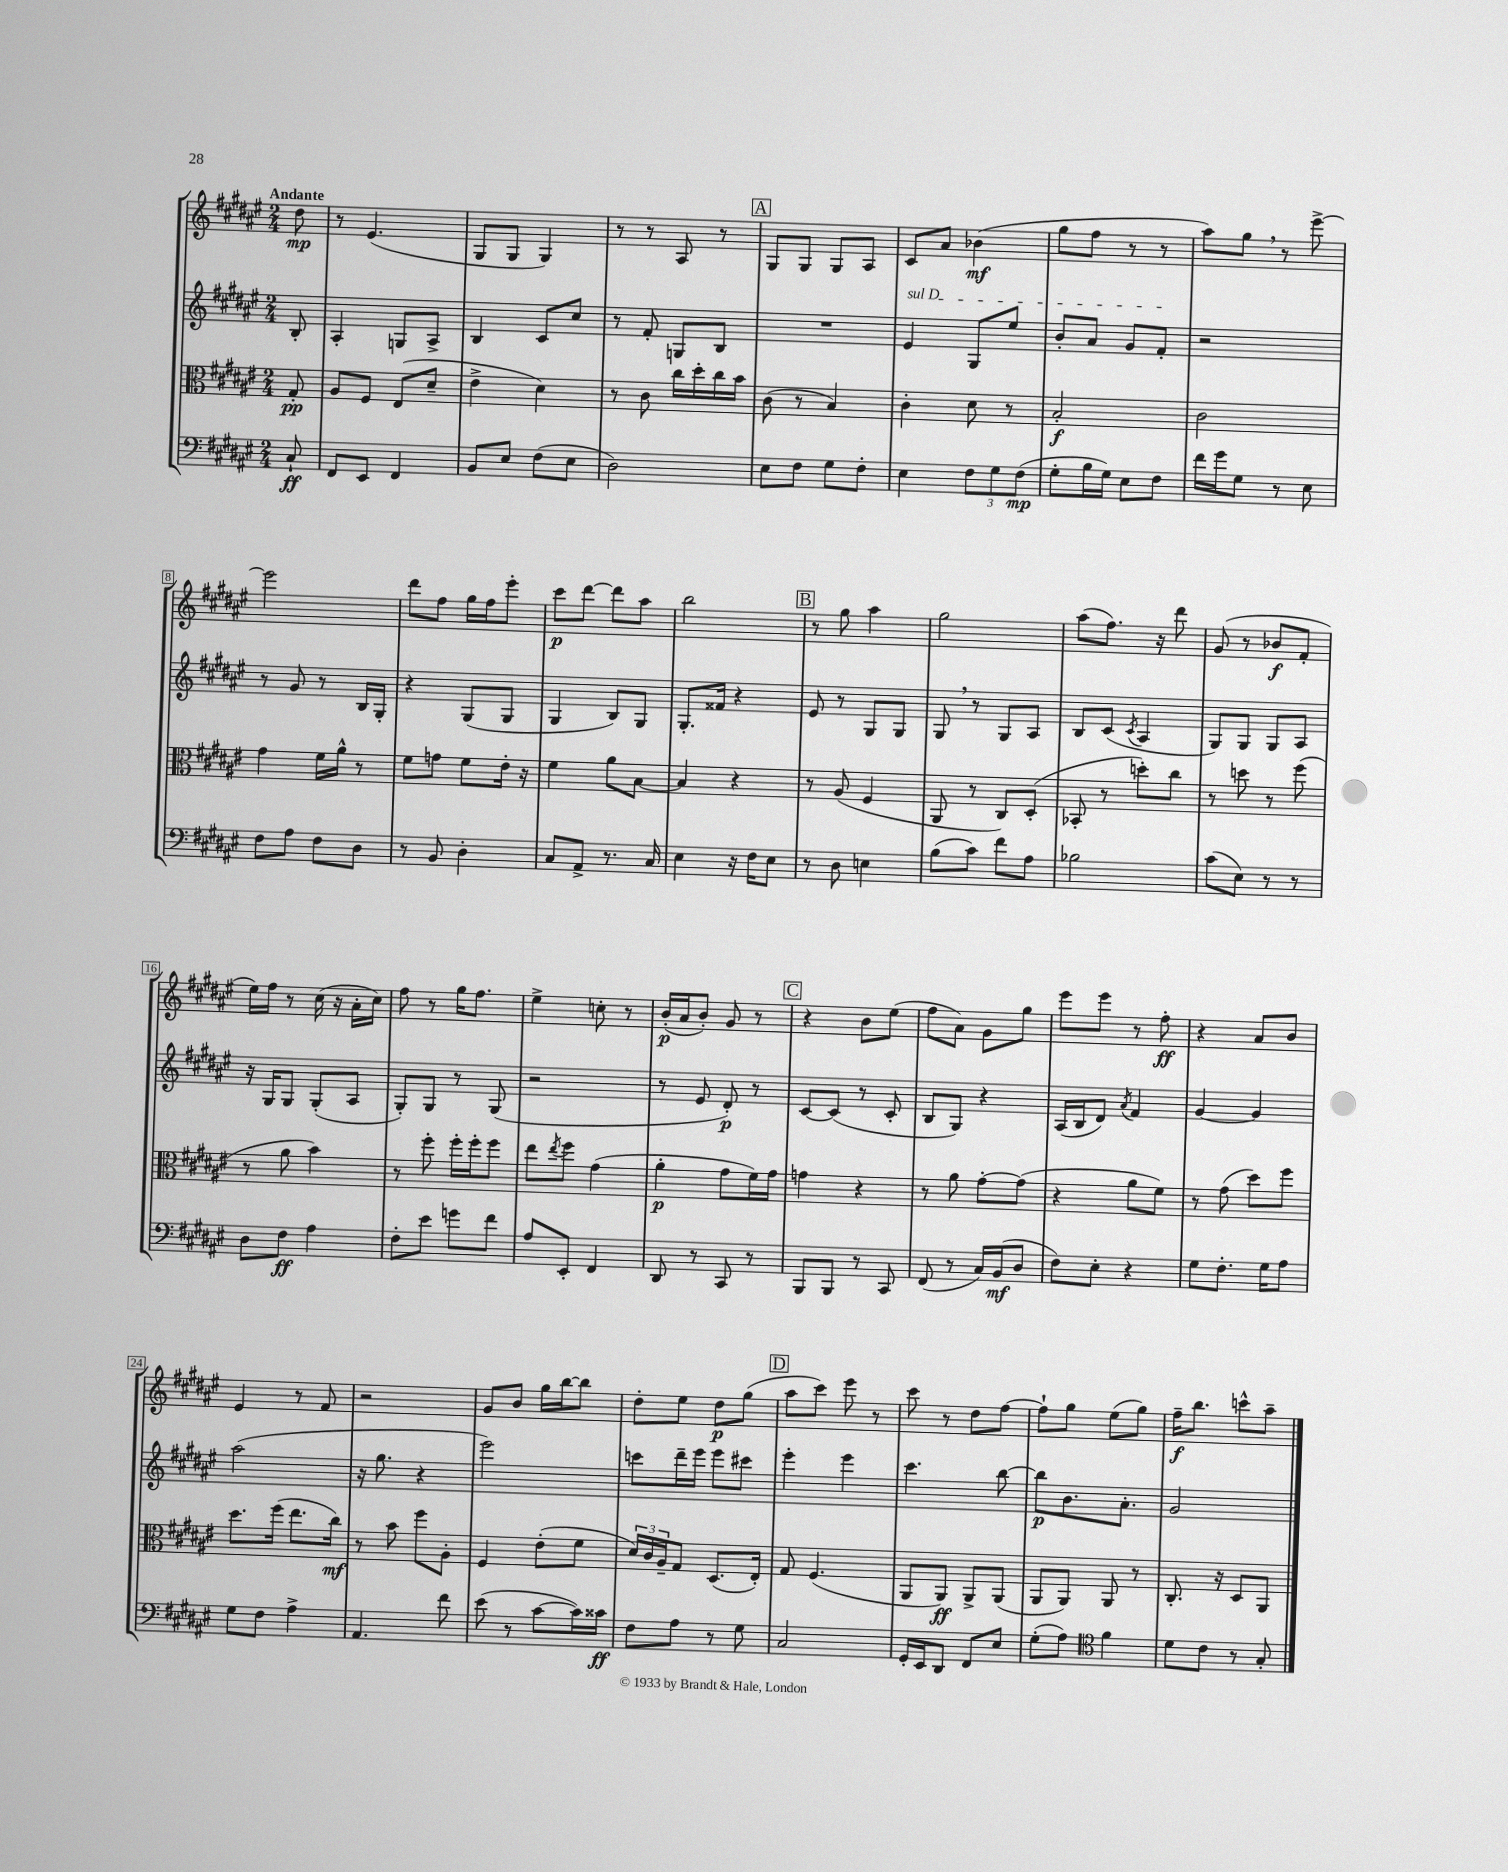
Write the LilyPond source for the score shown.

<<
\new StaffGroup <<
\new Staff = "s0" {
    \clef treble \key fis \major \numericTimeSignature \time 2/4 \partial 8 \tempo "Andante"
    dis''8\mp |
    r8 eis'4.( |
    gis8 gis8 gis4) |
    r8 r8 ais8 r8 |
    \mark \markup { \box "A" } gis8 gis8 gis8 ais8 |
    cis'8 ais'8 bes'4\mf( |
    gis''8 fis''8 r8 r8 |
    ais''8) gis''8 \breathe r8 eis'''8~-> |
    eis'''2 |
    dis'''8 fis''8 gis''16 fis''16 eis'''8-. |
    cis'''8\p dis'''8~ dis'''8 ais''8 |
    b''2 |
    \mark \markup { \box "B" } r8 gis''8 ais''4 |
    gis''2 |
    ais''8( fis''8.) r16 dis'''8 |
    gis'8( r8 bes'8\f fis'8-. |
    eis''16) fis''16 r8 cis''16( r16 ais'16-. cis''16) |
    fis''8 r8 gis''16 fis''8. |
    eis''4-> c''8-. r8 |
    b'16-.\p( ais'16 b'8-.) gis'8 r8 |
    \mark \markup { \box "C" } r4 b'8 eis''8( |
    fis''8 ais'8) gis'8 gis''8 |
    eis'''8 eis'''8 r8 fis''8-.\ff |
    r4 ais'8 b'8 |
    eis'4 r8 fis'8 |
    r2 |
    gis'8 b'8 gis''16 b''16~ b''8 |
    dis''8-. eis''8 dis''8\p gis''8( |
    \mark \markup { \box "D" } ais''8 cis'''8) eis'''8 r8 |
    cis'''8 r8 dis''8 fis''8~ |
    fis''8-! gis''8 eis''8( gis''8) |
    fis''16--\f b''8. c'''8-^ ais''8-- \bar "|." |
}
\new Staff = "s1" {
    \clef treble \key fis \major \numericTimeSignature \time 2/4 \partial 8
    b8-. |
    ais4-. g8 ais8-> |
    b4 cis'8 cis''8 |
    r8 fis'8-. g8 b8 |
    \mark \markup { \box "A" } R2 |
    \once \override TextSpanner.bound-details.left.text = \markup { \italic "sul D" } eis'4\startTextSpan gis8 eis''8 |
    b'8-. ais'8 gis'8 fis'8-.\stopTextSpan |
    r2 |
    r8 gis'8 r8 b16 gis16-. |
    r4 gis8( gis8 |
    gis4 b8) gis8 |
    gis8.-. fisis'16 r4 |
    \mark \markup { \box "B" } eis'8 r8 gis8 gis8 |
    gis8 \breathe r8 gis8 ais8 |
    b8 cis'8( \acciaccatura { cis'8 } ais4 |
    gis8) gis8 gis8 ais8 |
    r16 gis16 gis8 gis8-.( ais8 |
    gis8-.) gis8 r8 gis8( |
    r2 |
    r8 eis'8 dis'8-.\p) r8 |
    \mark \markup { \box "C" } cis'8~ cis'8( r8 cis'8-. |
    b8 gis8) r4 |
    ais16( b16 dis'8) \acciaccatura { ais'8 } fis'4 |
    gis'4~ gis'4 |
    ais''2( |
    r16 gis''8. r4 |
    eis'''2) |
    c'''8 dis'''16-- eis'''16 eis'''8 cis'''8 |
    \mark \markup { \box "D" } eis'''4-. eis'''4 |
    cis'''4. b''8~ |
    b''8\p b'8. ais'8.-. |
    gis'2 \bar "|." |
}
\new Staff = "s2" {
    \clef alto \key fis \major \numericTimeSignature \time 2/4 \partial 8
    gis8-.\pp |
    ais8 fis8 eis8( dis'8-- |
    eis'4-> dis'4) |
    r8 cis'8 cis''16 dis''16-. cis''16 b'16 |
    \mark \markup { \box "A" } cis'8( r8 b4) |
    cis'4-. dis'8 r8 |
    b2-.\f |
    cis'2 |
    gis'4 fis'16 ais'16-^ r8 |
    fis'8 g'8 fis'8 eis'16-. r16 |
    fis'4 ais'8 b8~ |
    b4 r4 |
    \mark \markup { \box "B" } r8 ais8( fis4 |
    ais,8 r8 cis8) dis8-.( |
    bes,8-. r8 d''8-.) cis''8 |
    r8 d''8 r8 fis''8( |
    r8 ais'8 b'4) |
    r8 fis''8-. fis''16-. fis''16-. fis''8 |
    eis''8 \acciaccatura { eis''8 } fis''8 gis'4( |
    ais'4-.\p gis'8 fis'16) gis'16 |
    \mark \markup { \box "C" } g'4 r4 |
    r8 ais'8 gis'8~-. gis'8( |
    r4 ais'8 fis'8) |
    r8 gis'8( dis''8) fis''8 |
    dis''8. fis''16( eis''8. cis''16\mf) |
    r8 b'8 fis''8 ais8-. |
    fis4 eis'8-.( fis'8 |
    \tuplet 3/2 { dis'16) cis'16 ais16-- } gis8 dis8.( eis16-.) |
    \mark \markup { \box "D" } gis8 fis4.( |
    ais,8 ais,8\ff) ais,8-> ais,8( |
    ais,8 ais,8) ais,8 r8 |
    cis8.-. r16 dis8 ais,8 \bar "|." |
}
\new Staff = "s3" {
    \clef bass \key fis \major \numericTimeSignature \time 2/4 \partial 8
    cis8-!\ff |
    fis,8 eis,8 fis,4 |
    b,8 eis8 fis8( eis8 |
    dis2) |
    \mark \markup { \box "A" } eis8 fis8 gis8 fis8-. |
    eis4 \tuplet 3/2 { fis8 gis8 fis8\mp( } |
    gis8-. b16 gis16) eis8 fis8 |
    fis'16 gis'16 gis8 r8 eis8 |
    fis8 ais8 fis8 dis8 |
    r8 b,8 dis4-. |
    cis8 ais,8-> r8. cis16 |
    eis4 r16 fis16 eis8 |
    \mark \markup { \box "B" } r8 dis8 e4 |
    b8( cis'8) fis'8 ais8 |
    bes2 |
    cis'8( eis8) r8 r8 |
    dis8 fis8\ff ais4 |
    fis8-. eis'8 g'8 fis'8 |
    ais8 eis,8-. fis,4 |
    dis,8 r8 cis,8 r8 |
    \mark \markup { \box "C" } b,,8 b,,8 r8 cis,8 |
    fis,8( r8 cis16) b,16\mf( dis8 |
    fis8) eis8-. r4 |
    gis8 fis8.-. gis16 ais8 |
    gis8 fis8 ais4-> |
    ais,4. fis'8 |
    eis'8( r8 cis'8~ cis'16) cisis'16\ff |
    fis8 ais8 r8 gis8 |
    \mark \markup { \box "D" } cis2 |
    gis,16-. eis,16 dis,8 fis,8 eis8 |
    gis8-.( ais8) \clef tenor fis'4 |
    dis'8 cis'8 r8 gis8-. \bar "|." |
}
>>
>>
\layout { \context { \Score \override BarNumber.stencil = #(make-stencil-boxer 0.1 0.3 ly:text-interface::print) } }
